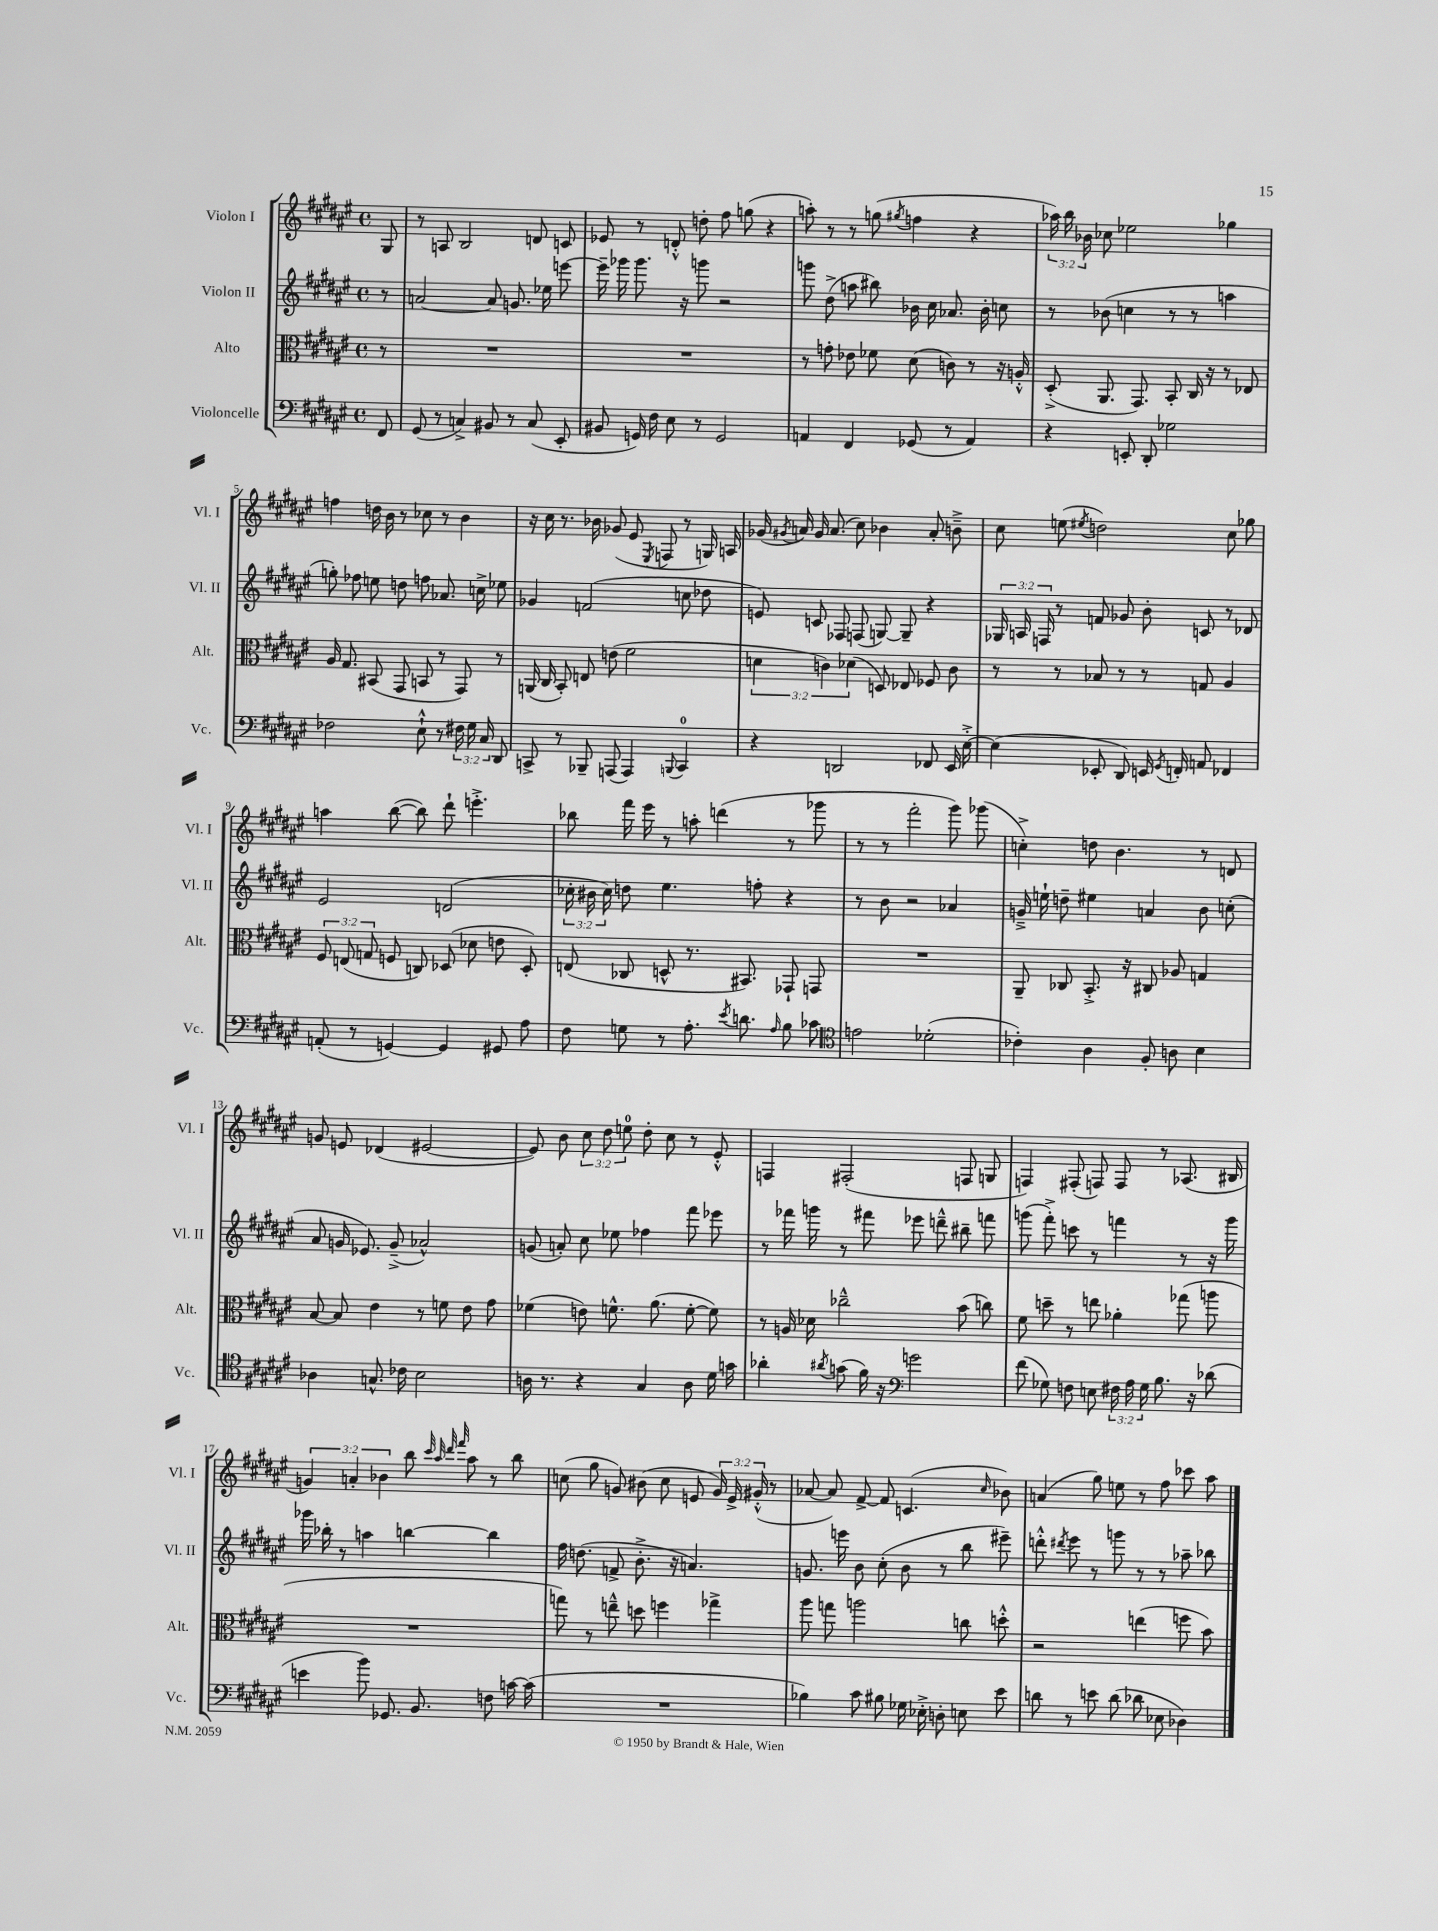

**kern	**kern	**kern	**kern
*staff4	*staff3	*staff2	*staff1
*clefF4	*clefC3	*clefG2	*clefG2
*k[f#c#g#d#a#e#]	*k[f#c#g#d#a#e#]	*k[f#c#g#d#a#e#]	*k[f#c#g#d#a#e#]
*M4/4	*M4/4	*M4/4	*M4/4
*met(c)	*met(c)	*met(c)	*met(c)
8FF#/	8r	8r	8G#/
=	=	=	=
(8GG#/	1r	[2a/	8r
8r	.	.	8A/
4C^/)	.	.	2B/
8BB#/	.	8a/]	.
8r	.	8.g/	.
(8C/	.	.	8d/
.	.	16ee-\	.
8EE#'/	.	[8eee\	8c/
=	=	=	=
8BB#/	1r	16eee~\]	8e-/
.	.	16ggg-\	.
16GG/)	.	8.ggg-\	8r
16F#\	.	.	.
8E#\	.	.	8d'^^/
.	.	16r	.
8r	.	8ggg\	8dd'\
2GG/	.	2r	8ff#\
.	.	.	(8gg\
.	.	.	4r
=	=	=	=
4AA/	8r	8ggg\	8aa'\)
.	8g'\	(8dd#^\	8r
4FF#/	8e-\	8aa\	8r
.	8f-\	8bb#\)	(8gg\
.	.	.	8qgg#/
(8GG-/	(8d#\	16b-\	4ff\
.	.	16cc#\	.
8r	8c\)	8.a-/	.
4AA/)	8r	.	4r
.	.	16b-'\	.
.	16r	8cc\	.
.	16A'^^/	.	.
=	=	=	=
4r	(8D#'^/	8r	24aa-\)
.	.	.	24bb\
.	.	.	24b-\
.	8.AA#/	(8b-\	8cc-\
8EE'/	.	4cc\	2ee-\
.	8.GG#/)	.	.
8DD#'/	.	.	.
2G-\	8BB'/	8r	.
.	16C#/	8r	.
.	16r	.	.
.	8r	4aa\	4gg-\
.	8E-/	.	.
=	=	=	=
2F-\	16A#/	8gg'\)	4ff\
.	8.G#/	.	.
.	.	8ff-\	.
.	(8BB#/	8ee\	16dd\
.	.	.	16b\
.	8GG#/	8dd\	8r
8E#`^^\	8BB/	8ff\	8cc-\
8r	8r	8.a-/	8r
24F#\	8GG#/)	.	4b\
24G#\	.	.	.
.	.	16cc^\	.
24C#/	.	.	.
8DD#/	8r	8ee-\	.
=	=	=	=
8CC^/	(16AA/	4g-/	16r
.	16C#/	.	16cc#\
8r	8BB'/)	.	8.r
8BBB-~/	8E/	(2f/	.
.	.	.	16b-\
(8AAA/	(8e\	.	(8g-/
4AAA/)	2f#\	.	8e#/
.	.	.	8qE#/
.	.	.	8F/
8qqBBB/	.	.	.
4CC/	.	8cc\	8r
.	.	8dd-\	16G/)
.	.	.	16A/
=	=	=	=
4r	6d\	8e/)	(16g-/
.	.	.	8qg#/
.	.	.	16a/)
.	.	8c/	16g#/
.	6c\)	.	.
.	.	.	(8.a/
2DD/	.	8F-/	.
.	(6d-\	.	.
.	.	(8F/	8cc#\)
.	8D/)	[8G/)	4b-\
.	8E-/	8G~/]	.
8FF-/	8F-/	4r	8a'/
16EE#/	8c\	.	8b~^\
[16E#'^\	.	.	.
=	=	=	=
(4E#\]	8r	24G-/	8cc#\
.	.	24A/	.
.	.	24F/	.
.	8r	8r	(8ee\
.	.	.	8qee#/
8EE-'/	8B-/	8f/	2dd\)
8DD#/)	8r	8g-/	.
16EE/	8r	8b'\	.
8qGG#/	.	.	.
16FF'/	.	.	.
8AA/	8G/	8c/	.
4FF-/	4A#/	8r	8cc#\
.	.	8d-/	8gg-\
=	=	=	=
(8AA'/	12F#/	2e#/	4aa\
.	(12E/	.	.
8r	.	.	.
.	12G/	.	.
[4GG/)	8F/	.	([8bb\
.	8C/)	.	8bb\])
4GG/]	(8D-/	(2d/	8ddd#`\
.	8d-\	.	4.eee'^\
8GG#/	8e\	.	.
8A#\	8D-'/)	.	.
=	=	=	=
8F#\	(8E/	24cc-'\	8bb-\
.	.	24b#\	.
.	.	24cc-\)	.
8G\	8C-/	8dd\	16fff#\
.	.	.	16eee#\
8r	8D^^/	4.ee#\	8r
8.A#'\	8.r	.	8aa'\
.	.	.	(4ddd\
8qe#/	.	.	.
8.d\	8.BB#/)	.	.
.	.	8ff'\	.
16qqA#/	.	.	.
8B\	8GG-`/	4r	8r
8c-\	8GG/	.	8ggg-\
=	=	=	=
*clefC4	*	*	*
2e\	1r	8r	8r
.	.	8b\	8r
.	.	2r	2fff#'\
(2d-'\	.	.	.
.	.	4a-/	8ggg#\)
.	.	.	(8ggg-\
=	=	=	=
4c-'\)	8AA#~/	16g~^/	4cc'^\)
.	.	16ee`\	.
.	8C-/	8dd~\	.
4A#\	8.BB'^/	4ee#\	8dd\
.	.	.	4.b\
.	16r	.	.
8F#'/	8C#/	4a/	.
8A\	8A-/	.	.
4B\	4G/	8b\	8r
.	.	(8cc'\	8d/
=	=	=	=
4A-\	[8B/	8a#/	8g/
.	8B/]	16g/	8e/
.	.	8.e-/)	.
8.G^^/	4e#\	.	(4d-/
.	.	(8g~^/	.
16c-\	.	.	.
2B\	8r	2a-^^/)	[2e#/
.	8f\	.	.
.	8e#\	.	.
.	8g#\	.	.
=	=	=	=
16A\	(4f-\	(8g/	8e#/])
8.r	.	.	.
.	.	8a'/)	8b\
4r	8e\)	8cc#\	12cc#\
.	.	.	12dd#\
.	8.f^^\	8ee-\	.
.	.	.	12ee\
4G#/	.	4ff-\	8dd#'\
.	(8.a#\	.	.
.	.	.	8cc#\
8A\	[8f'\	8fff#\	8r
16d#\	8f\])	8eee-\	8e#'^^/
16g\	.	.	.
=	=	=	=
4a-'\	8r	8r	4F/
.	16A/	16fff-\	.
.	16d-\	16ggg\	.
8qa#/	.	.	.
(8g\	2cc-~^^\	8r	(2F#'/
16f#\)	.	8fff#\	.
16r	.	.	.
*clefF4	*	*	*
2g\	.	8eee-\	.
.	.	8ddd~^^\	.
.	(8b\	8bb#~\	8F/
.	8cc\)	8fff\	8G/
=	=	=	=
(8f#\	8f#\	(8ggg\	4F/)
8G-\)	8dd~\	8fff#'^\)	.
8F\	8r	8ccc\	(8F#'/
8E\	8ee\	8r	8F/)
24F#\	4a-'\	4fff\	8F/
24A#\	.	.	.
24G-\	.	.	.
8.B\	.	.	8r
.	(8gg-\	8r	(8.A-/
16r	.	.	.
(8d-\	8aa\	16r	.
.	.	16ggg\	16B#/
=	=	=	=
4e\	1r	16ggg-\	6g/)
.	.	16bb-'\	.
.	.	8r	.
.	.	.	6a'/
8b\)	.	4aa\	.
.	.	.	6b-\
8.GG-/	.	.	.
.	.	[4bb\	8bb\
8.BB/	.	.	.
.	.	.	32qqccc#/
.	.	.	32qqaa#/
.	.	.	32qqddd#/
.	.	.	32qqfff#/
.	.	.	8aa#\
8F\	.	4bb\]	8r
[16c\	.	.	8bb\
(16c\]	.	.	.
=	=	=	=
1r	8gg\)	16ff#\	(8cc\
.	.	(8.dd\	.
.	8r	.	8gg#\
.	8ee~^^\	8f^/	8g/)
.	8dd\	8.b'^\	(8b#\
.	4ff\	.	8cc\
.	.	16r	.
.	.	4.a/)	8e/
.	4gg-^\	.	24g/)
.	.	.	24e^/
.	.	.	(24g#'^^/
.	.	.	8r
=	=	=	=
4B-\)	8aa#\	8.g/	[8a-/
.	8gg\	.	8a-/])
.	.	16eee\	.
8c#\	2aa\	8b\	[8f#^/
8B#\	.	(8cc#'\	8f#/]
16G-\	.	8b\	(4.c/
16E-'^\	.	.	.
8D'\	.	8r	.
8E\	8cc\	8bb\	.
.	.	.	16qqcc#/
8e#\	8dd'^^\	8eee#~\)	8b-\)
=	=	=	=
8d\	2r	8ddd'^^\	(4a/
.	.	8qddd#/	.
8r	.	8eee#\	.
8e\	.	8r	8gg#\)
(8d\	.	8ggg\	8ee\
8d-\	(4ee\	8r	8r
8E-\	.	8r	8ff#\
4D-\)	8ff\	8aa-~\	8ccc-\
.	8b\)	8bb-\	8aa#\
==	==	==	==
*-	*-	*-	*-
